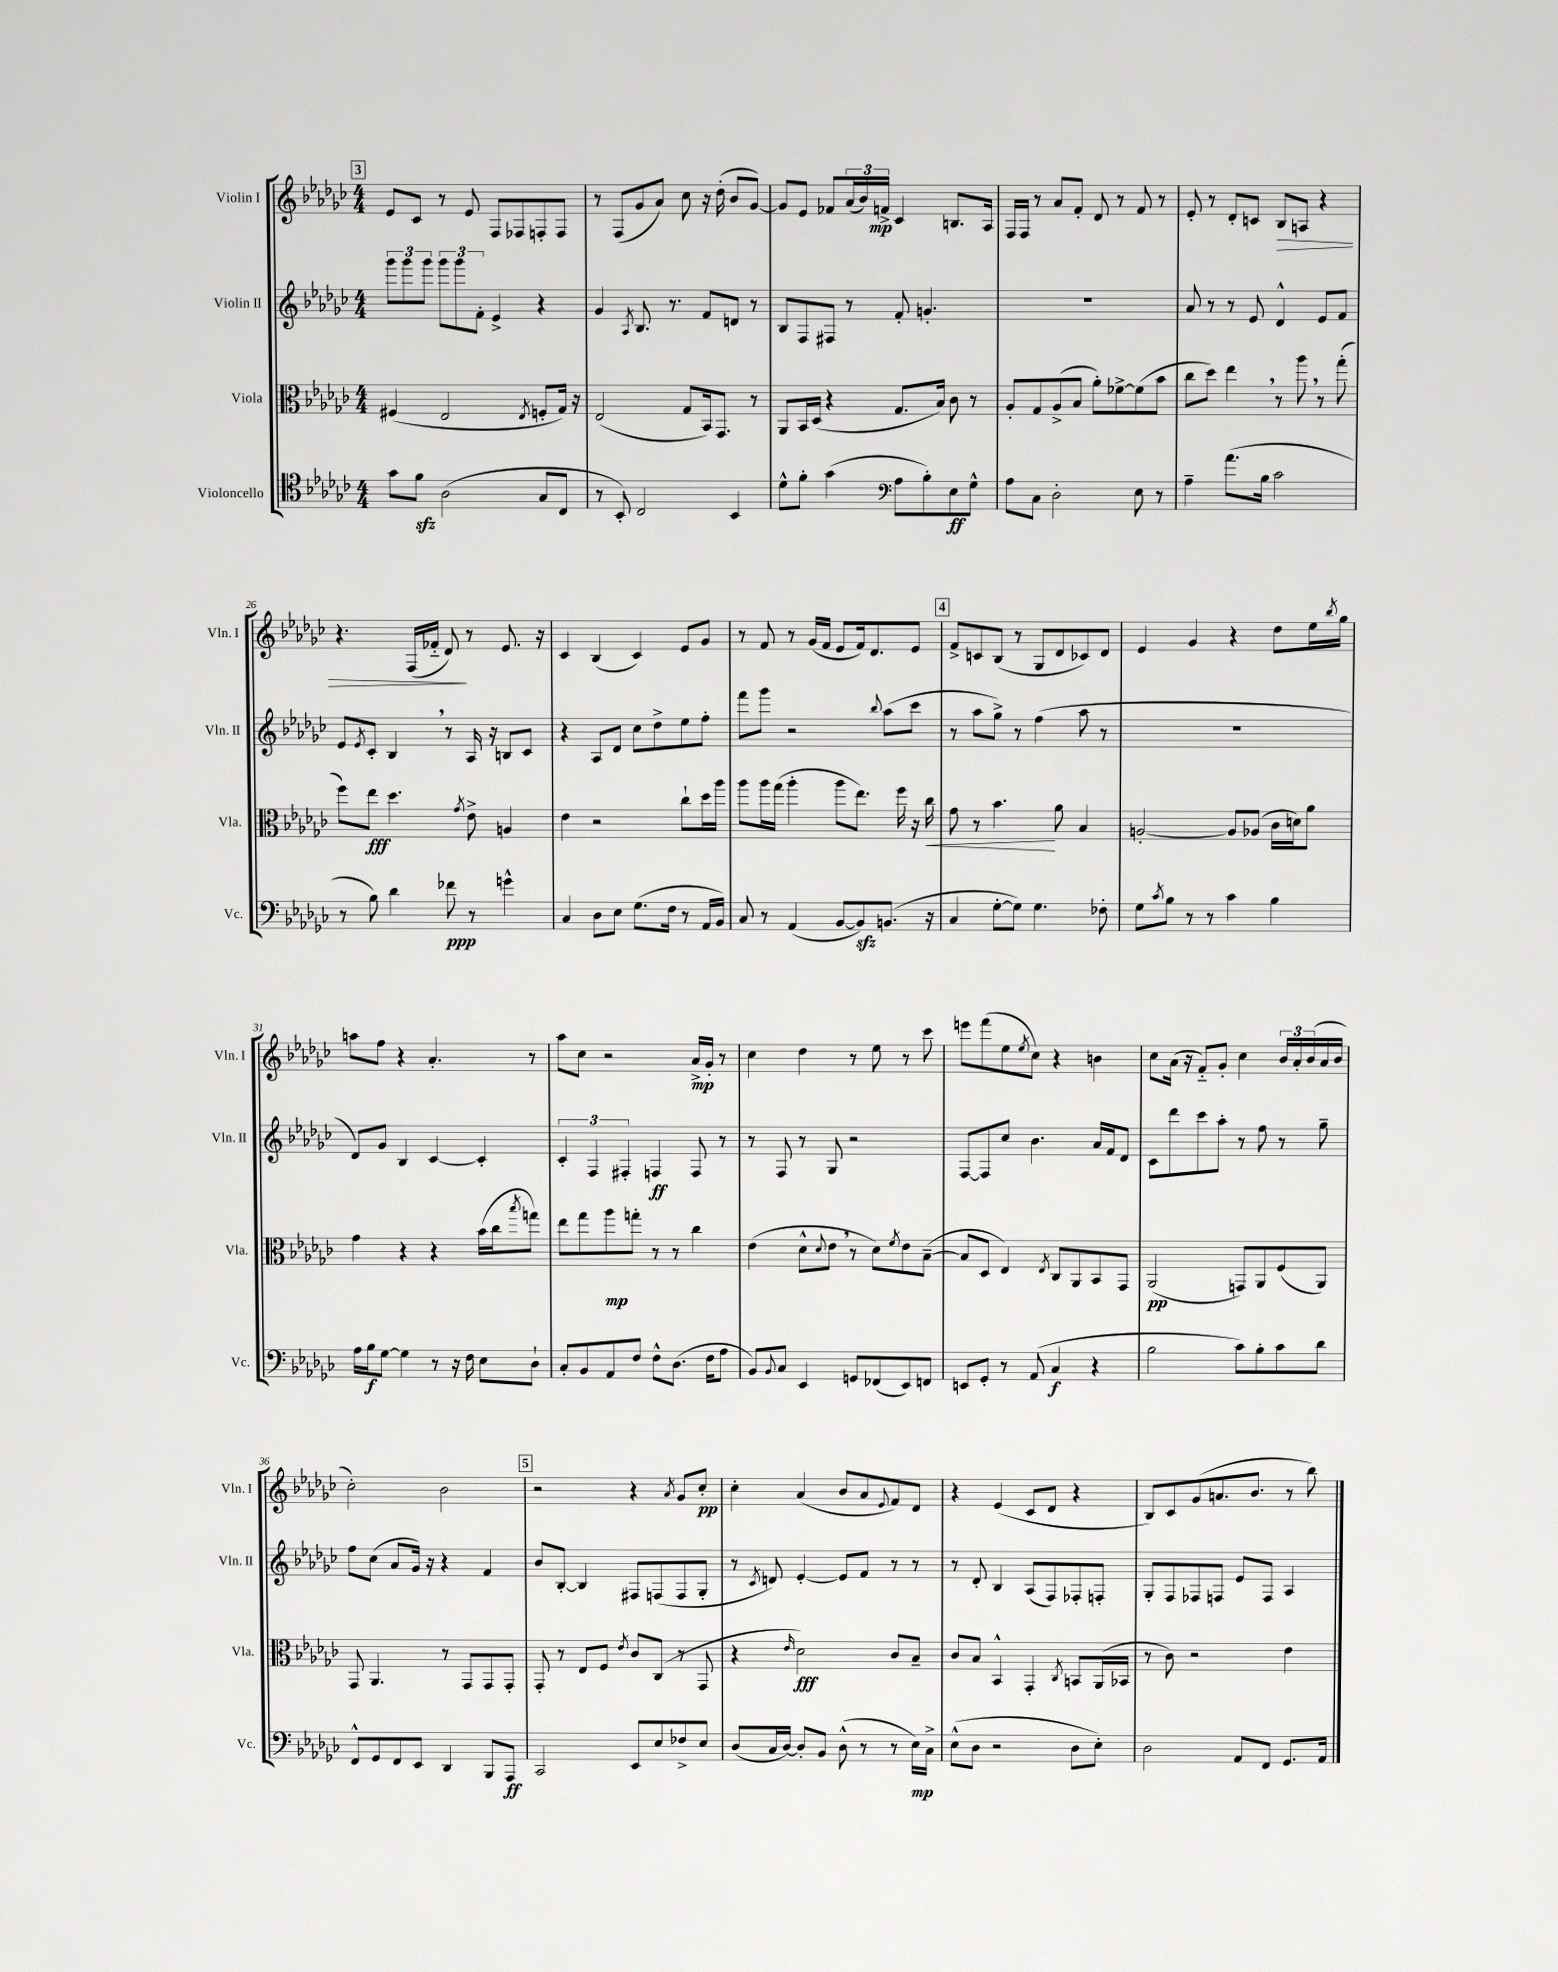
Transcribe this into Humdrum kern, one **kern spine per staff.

**kern	**dynam	**kern	**dynam	**kern	**dynam	**kern	**dynam
*part4	*part4	*part3	*part3	*part2	*part2	*part1	*part1
*staff4	*staff4	*staff3	*staff3	*staff2	*staff2	*staff1	*staff1
*I"Violoncello	*	*I"Viola	*	*I"Violin II	*	*I"Violin I	*
*I'Vc.	*	*I'Vla.	*	*I'Vln. II	*	*I'Vln. I	*
*clefC4	*	*clefC3	*	*clefG2	*	*clefG2	*
*k[b-e-a-d-g-c-]	*	*k[b-e-a-d-g-c-]	*	*k[b-e-a-d-g-c-]	*	*k[b-e-a-d-g-c-]	*
*M4/4	*	*M4/4	*	*M4/4	*	*M4/4	*
!!LO:REH:place=s1:t=3
=21	=21	=21	=21	=21	=21	=21	=21
8g-\L	.	(4F#X/	.	12ggg-\L	.	8e-/L	.
.	.	.	.	12ggg-\	.	.	.
8fzz\J	.	.	.	.	.	8c-/J	.
.	.	.	.	12ggg-\J	.	.	.
(2A-\	.	2E-/	.	12ggg-\L	.	8r	.
.	.	.	.	12ggg-\	.	.	.
.	.	.	.	.	.	8e-/	.
.	.	.	.	12f'\J	.	.	.
.	.	.	.	4e-^/	.	8F/L	.
.	.	.	.	.	.	8F-X/	.
.	.	8qE-/	.	.	.	.	.
8G-/L	.	8Fn'/L	.	4r	.	8Fn'/	.
8C-/J	.	16G-/Jk)	.	.	.	8F/J	.
.	.	16r	.	.	.	.	.
=22	=22	=22	=22	=22	=22	=22	=22
8r	.	(2E-/	.	4g-/	.	8r	.
8BB-'/)	.	.	.	.	.	(8F/L	.
.	.	.	.	8qA-/	.	.	.
2C-/	.	.	.	8.B-/	.	8g-/	.
.	.	.	.	.	.	8a-/J)	.
.	.	.	.	8.r	.	.	.
.	.	8G-/L	.	.	.	8cc-\	.
.	.	16BB-/k)	.	8f/L	.	16r	.
.	.	8.GG-/J	.	.	.	(16dd-'\	.
4BB-/	.	.	.	8dn/J	.	8b-/L	.
.	.	8r	.	8r	.	[8g-/J)	.
=23	=23	=23	=23	=23	=23	=23	=23
8d-^^\L	.	8AA-/L	.	8B-/L	.	8g-/L]	.
8f'\J	.	16BB-/L	.	8F/	.	8e-/J	.
.	.	(16D-/JJ	.	.	.	.	.
(4g-\	.	4r	.	8F#X/J	.	8f-X/L	.
.	.	.	.	8r	.	(24a-/L	.
.	.	.	.	.	.	24b-/)	.
.	.	.	.	.	.	24fn^/JJ	mp
*clefF4	*	*	*	*	*	*	*
8A-\L	.	8.G-/L	.	8f'/	.	4c-/	.
8B-'\)	.	.	.	4.gn'/	.	.	.
.	.	16B-/Jk)	.	.	.	.	.
8E-\	ff	8c-\	.	.	.	8.Bn/L	.
8G-^^\J	.	8r	.	.	.	.	.
.	.	.	.	.	.	16A-/Jk	.
=24	=24	=24	=24	=24	=24	=24	=24
8A-\L	.	8A-'/L	.	1r	.	16F/LL	.
.	.	.	.	.	.	16F/JJ	.
8C-\J	.	8G-/	.	.	.	8r	.
2D-'\	.	(8A-^/	.	.	.	8a-/L	.
.	.	8B-/J	.	.	.	8f'/J	.
.	.	8a-'\L)	.	.	.	8d-/	.
.	.	[8f-X^\	.	.	.	8r	.
8E-\	.	(8f-\]	.	.	.	8f/	.
8r	.	8b-\J	.	.	.	8r	.
=25	=25	=25	=25	=25	=25	=25	=25
4A-~\	.	8cc-\L	.	8a-/	.	8e-'/	.
.	.	8dd-\J)	.	8r	.	8r	.
(8.a-\L	.	4ee-,\	.	8r	.	8d-'/L	.
.	.	.	.	8e-/	.	8cn/J	.
16B-\Jk	.	.	.	.	.	.	.
!	!	!	!	!	!	!	!LO:HP:b
2c-\	.	8r	.	4d-^^/	.	8B-/L	>
.	.	8aa-,\	.	.	.	8An/J	.
.	.	8r	.	8e-/L	.	4r	.
.	.	(8gg-'\	.	8f/J	.	.	.
!!LO:LB:g=z
=26	=26	=26	=26	=26	=26	=26	=26
8r	.	8ff\L)	.	8e-/L	.	4.r	.
.	.	.	.	8qe-/	.	.	.
8B-\)	.	8ee-\J	fff	8c-'/J	.	.	.
4d-\	.	4.dd-\	.	4B-,/	.	.	.
.	.	.	.	.	.	(16F/LL	.
.	.	.	.	.	.	16f-X/JJ	.
8f-X\	ppp	.	.	8r	.	8d-/)	.
.	.	8qg-/	.	.	.	.	.
8r	.	8e-^\	.	16A-/	.	8r	]
.	.	.	.	16r	.	.	.
4gn^^\	.	4An/	.	8Bn/L	.	8.e-/	.
.	.	.	.	8c-/J	.	.	.
.	.	.	.	.	.	16r	.
=27	=27	=27	=27	=27	=27	=27	=27
4C-/	.	4e-\	.	4r	.	4c-/	.
8D-\L	.	2r	.	8A-/L	.	(4B-/	.
8E-\J	.	.	.	8d-/J	.	.	.
(8.G-\L	.	.	.	8cc-\L	.	4c-/)	.
.	.	.	.	8dd-^\	.	.	.
16F\Jk	.	.	.	.	.	.	.
8r	.	8cc-`\L	.	8ee-\	.	8e-/L	.
16AA-/LL	.	16dd-\L	.	8ff'\J	.	8g-/J	.
16BB-/JJ)	.	16aa-\JJ	.	.	.	.	.
=28	=28	=28	=28	=28	=28	=28	=28
8C-/	.	8aa-\L	.	8fff\L	.	8r	.
8r	.	16aa-\L	.	8ggg-\J	.	8f/	.
.	.	(16gg-\JJ	.	.	.	.	.
(4AA-/	.	4aa-'\	.	2r	.	8r	.
.	.	.	.	.	.	(16g-/LL	.
.	.	.	.	.	.	16f/JJ	.
[8BB-/L	.	8aa-\L	.	.	.	8e-/L	.
8BB-zz/])	.	8.ee-\J)	.	.	.	16f/k)	.
.	.	.	.	.	.	8.d-/	.
.	.	.	.	8qqbb-/	.	.	.
(8.BBn/J	.	.	.	(8aa-\L	.	.	.
.	.	16ff\	.	.	.	.	.
.	.	16r	.	8ccc-\J	.	8e-/J	.
!	!	!	!LO:HP:b	!	!	!	!
16r	.	16cc-\	<	.	.	.	.
!!LO:REH:place=s1:t=4
=29	=29	=29	=29	=29	=29	=29	=29
4C-/	.	8g-\	.	8r	.	8f^/L	.
.	.	8r	.	8aa-\L	.	8cn/	.
[8G-'\L	.	4.b-\	.	8gg-^\J)	.	(8B-/J	.
8G-\J])	.	.	.	8r	.	8r	.
4.G-\	.	.	.	(4ff\	.	8G-/L	.
.	.	8a-\	[	.	.	8d-/	.
.	.	4B-/	.	8aa-\	.	8c-X/)	.
8F-X'\	.	.	.	8r	.	8d-/J	.
=30	=30	=30	=30	=30	=30	=30	=30
8G-\L	.	[2An'/	.	1r	.	4e-/	.
8qc-/	.	.	.	.	.	.	.
8B-\J	.	.	.	.	.	.	.
8r	.	.	.	.	.	4g-/	.
8r	.	.	.	.	.	.	.
4c-\	.	8A/L]	.	.	.	4r	.
.	.	(8A-X/J	.	.	.	.	.
4B-\	.	16c-\LL	.	.	.	8dd-\L	.
.	.	16dn\J)	.	.	.	.	.
.	.	8a-\J	.	.	.	16ee-\L	.
.	.	.	.	.	.	8qbb-/	.
.	.	.	.	.	.	16gg-\JJ	.
!!LO:LB:g=z
=31	=31	=31	=31	=31	=31	=31	=31
16A-\LL	.	4g-\	.	8d-/L)	.	8aan\L	.
16B-\J	f	.	.	.	.	.	.
[8G-\J	.	.	.	8g-/J	.	8ff\J	.
4G-\]	.	4r	.	4B-/	.	4r	.
8r	.	4r	.	[4c-/	.	4.a-'/	.
16r	.	.	.	.	.	.	.
16F\	.	.	.	.	.	.	.
8E-\L	.	(16b-\LL	.	4c-'/]	.	.	.
.	.	16cc-\J	.	.	.	.	.
.	.	8qbb-/	.	.	.	.	.
8D-`\J	.	8ggn\J)	.	.	.	8r	.
=32	=32	=32	=32	=32	=32	=32	=32
8C-'/L	.	8ee-\L	.	6c-'/	.	8aa-\L	.
8BB-/	.	8gg-\	.	.	.	8cc-\J	.
.	.	.	.	6F/	.	.	.
8AA-/	.	8aa-\	mp	.	.	2r	.
.	.	.	.	6F#X'/	.	.	.
8F/J	.	8ggn'\J	.	.	.	.	.
8F^^\L	.	8r	.	4Fn/	ff	.	.
(8.D-\J	.	8r	.	.	.	.	.
.	.	4cc-\	.	8F/	.	16a-^/LL	mp
16F\KL	.	.	.	.	.	16g-'/JJ	.
8A-\J	.	.	.	8r	.	8r	.
=33	=33	=33	=33	=33	=33	=33	=33
8BB-/L)	.	(4e-\	.	8r	.	4cc-\	.
8qqBB-/	.	.	.	.	.	.	.
8C-/J	.	.	.	8F/	.	.	.
4EE-/	.	8d-^^\L	.	8r	.	4dd-\	.
.	.	8qqd-/	.	.	.	.	.
.	.	8e-,\J	.	8G-/	.	.	.
8GGn/L	.	8r	.	2r	.	8r	.
(8FF-X/	.	8d-\L)	.	.	.	8ee-\	.
.	.	8qf/	.	.	.	.	.
8EE-/)	.	8e-\	.	.	.	8r	.
8FFn/J	.	([8B-~\J	.	.	.	8ccc-\	.
=34	=34	=34	=34	=34	=34	=34	=34
8EEn/L	.	8B-/L]	.	[8F/L	.	8eeen\L	.
8GG-'/J	.	8D-/J	.	8F/]	.	(8fff\	.
8r	.	4E-/)	.	8cc-/J	.	8ee-\	.
.	.	.	.	.	.	8qee-/	.
(8AA-/	.	.	.	4.b-\	.	8cc-\J)	.
.	.	8qE-/	.	.	.	.	.
4C-/	f	8C-/L	.	.	.	4r	.
.	.	8AA-/	.	.	.	.	.
4r	.	8BB-/	.	16a-/LL	.	4bn\	.
.	.	.	.	16f/J	.	.	.
.	.	8GG-/J	.	8d-/J	.	.	.
=35	=35	=35	=35	=35	=35	=35	=35
2B-\	.	(2AA-/	pp	8c-\L	.	8cc-\L	.
.	.	.	.	8ddd-\	.	(16a-\Jk	.
.	.	.	.	.	.	16r	.
.	.	.	.	8ccc-\	.	8f/L)	.
.	.	.	.	8aa-'\J	.	8g-'/J	.
8c-\L)	.	8GGn/L)	.	8r	.	4cc-\	.
8B-'\	.	8AA-/	.	8ff\	.	.	.
8c-\	.	(8F/	.	8r	.	24b-/LL	.
.	.	.	.	.	.	24a-'/	.
.	.	.	.	.	.	(24b-/	.
8d-\J	.	8AA-/J)	.	8gg-~\	.	16a-/	.
.	.	.	.	.	.	16b-/JJ	.
!!LO:LB:g=z
=36	=36	=36	=36	=36	=36	=36	=36
8FF^^/L	.	8GG-/	.	8ff\L	.	2cc-'\)	.
8GG-/	.	4.AA-/	.	(8cc-\J	.	.	.
8FF/	.	.	.	8a-/L	.	.	.
8EE-/J	.	.	.	16g-/Jk)	.	.	.
.	.	.	.	16r	.	.	.
4DD-/	.	8r	.	4r	.	2b-\	.
.	.	8GG-/L	.	.	.	.	.
8BBB-/L	.	8GG-/	.	4f/	.	.	.
8AAA-/J	ff	8GG-'/J	.	.	.	.	.
!!LO:REH:place=s1:t=5
=37	=37	=37	=37	=37	=37	=37	=37
2CC-/	.	8GG-'/	.	8b-/L	.	2r	.
.	.	8r	.	[8B-'/J	.	.	.
.	.	8E-/L	.	4B-/]	.	.	.
.	.	8F/J	.	.	.	.	.
.	.	8qe-/	.	.	.	.	.
8EE-/L	.	8c-/L	.	8F#X/L	.	4r	.
8E-/	.	(8C-/J	.	(8Fn/	.	.	.
.	.	.	.	.	.	8qa-/	.
8F-X^/	.	8r	.	8F/	.	8g-/L	.
8E-/J	.	8GG-/	.	8G-'/J	.	8cc-'/J	pp
=38	=38	=38	=38	=38	=38	=38	=38
(8D-/L	.	4r	.	8r	.	4cc-'\	.
.	.	.	.	8qc-/	.	.	.
16C-/L	.	.	.	8dn/)	.	.	.
[16D-/JJ)	.	.	.	.	.	.	.
.	.	16qqe-/	.	.	.	.	.
8D-'/L]	.	2d-\)	fff	[4e-'/	.	(4a-/	.
8BB-/J	.	.	.	.	.	.	.
(8D-^^\	.	.	.	8e-/L]	.	8b-/L	.
8r	.	.	.	8f/J	.	8a-/	.
.	.	.	.	.	.	8qqe-/	.
8r	.	8c-/L	.	8r	.	8f/)	.
16E-\LL)	mp	8B-~/J	.	8r	.	8d-/J	.
16C-^\JJ	.	.	.	.	.	.	.
=39	=39	=39	=39	=39	=39	=39	=39
(8E-^^\L	.	8c-/L	.	8r	.	4r	.
8D-\J	.	8B-/J	.	8d-'/	.	.	.
2r	.	4BB-^^/	.	4B-/	.	(4e-/	.
.	.	4GG-'/	.	(8A-/L	.	8c-/L	.
.	.	.	.	8F/)	.	8d-/J	.
.	.	8qC-/	.	.	.	.	.
8D-\L	.	8BBn/L	.	8F-X'/	.	4r	.
8E-'\J)	.	(16AA-/L	.	8Fn'/J	.	.	.
.	.	16BB-X/JJ	.	.	.	.	.
=40	=40	=40	=40	=40	=40	=40	=40
2D-\	.	8r	.	8G-'/L	.	8B-/L)	.
.	.	8c-\)	.	8F/	.	8c-/	.
.	.	2r	.	8F-X/	.	(8g-/	.
.	.	.	.	8Fn/J	.	8.an/	.
8AA-/L	.	.	.	8e-/L	.	.	.
.	.	.	.	.	.	8.b-/J	.
8FF/J	.	.	.	8F/J	.	.	.
8.GG-/L	.	4e-\	.	4A-/	.	8r	.
.	.	.	.	.	.	8bb-\)	.
16AA-/Jk	.	.	.	.	.	.	.
==	==	==	==	==	==	==	==
*-	*-	*-	*-	*-	*-	*-	*-
